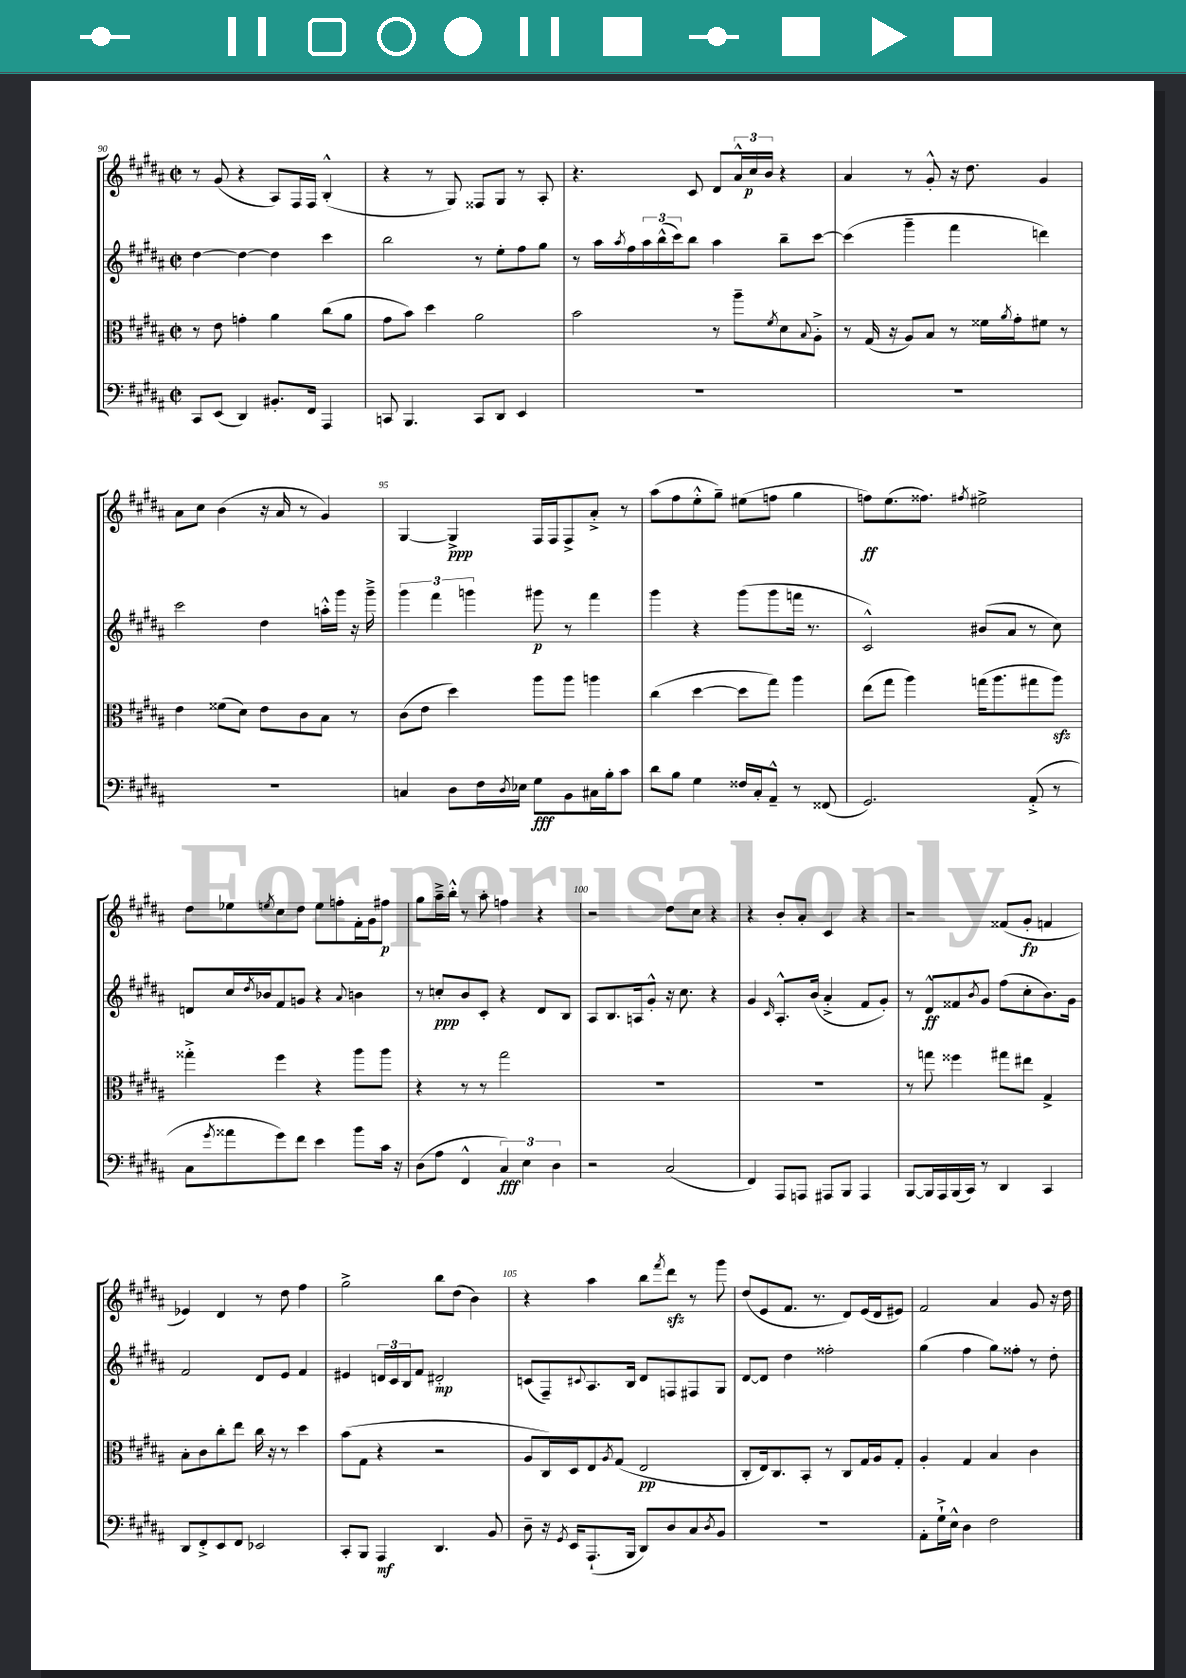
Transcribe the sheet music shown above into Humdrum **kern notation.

**kern	**kern	**kern	**kern
*staff4	*staff3	*staff2	*staff1
*clefF4	*clefC3	*clefG2	*clefG2
*k[f#c#g#d#a#]	*k[f#c#g#d#a#]	*k[f#c#g#d#a#]	*k[f#c#g#d#a#]
*M2/2	*M2/2	*M2/2	*M2/2
*met(c|)	*met(c|)	*met(c|)	*met(c|)
8CC#	8r	[4dd#	8r
(8EE	8e	.	(8g#
4DD#)	4g'	4dd#_	4r
8.BB#'	4a#	4dd#]	8A#)
.	.	.	16F#
16FF#	.	.	16F#
4AAA#	(8cc#	4ccc#	(4B'^^
.	8a#	.	.
=	=	=	=
8CC	8g#	2bb	4r
4.BBB	8b)	.	.
.	4dd#	.	8r
.	.	.	8G#)
8CC	2a#	8r	8F##
8DD#	.	8ee'	8G#
4EE	.	8ff#	8r
.	.	8gg#	8A#'
=	=	=	=
1r	2b	8r	4.r
.	.	16aa#	.
.	.	8qaa#	.
.	.	16ff#	.
.	.	24aa#	.
.	.	(24bb^^	.
.	.	24ccc#)	.
.	.	8bb	8c#
.	8r	4aa#	8d#
.	8aa#~	.	24a#^^
.	.	.	24cc#
.	.	.	24b
.	8qf#	.	.
.	8d#	8bb~	4r
.	8qqB	.	.
.	8A#'^	[8ccc#	.
=	=	=	=
1r	8r	(4ccc#]	4a#
.	(16G#	.	.
.	16r	.	.
.	8A#)	4ggg#~	8r
.	8B	.	8g#'^^
.	8r	4fff#	16r
.	.	.	8.dd#
.	16f##	.	.
.	8qa#	.	.
.	16g#'	.	.
.	8f#	4ddd)	4g#
.	8r	.	.
=	=	=	=
1r	4e	2ccc#	8a#
.	.	.	8cc#
.	(8f##	.	(4b
.	8d#)	.	.
.	8e	4dd#	16r
.	.	.	16a#
.	8c#	.	8r
.	8B	16aa'^^	4g#)
.	.	16ggg#	.
.	8r	16r	.
.	.	16ggg#~^	.
=	=	=	=
4C	(8c#	6ggg#	[4G#
.	8e	.	.
.	.	6fff#	.
8D#	4dd#)	.	4G#^]
.	.	6ggg	.
16F#	.	.	.
8qD#	.	.	.
16E-	.	.	.
8G#	8aa#	8ggg#	16F#
.	.	.	16F#
8BB	8aa#	8r	8F#^
16C#	4aa	4fff#	8a#'^
16B'	.	.	.
8c#	.	.	8r
=	=	=	=
8d#	(4cc#	4ggg#	(8aa#
8B	.	.	8ff#
4G#	[4dd#	4r	8ee'^^
.	.	.	8gg#~)
16F##	8dd#]	(8ggg#	(8ee#
16C#'	.	.	.
8AA#~^^	8gg#)	8ggg#	8ff
8r	4aa#	16fff	4gg#
.	.	8.r	.
(8FF##	.	.	.
=	=	=	=
2.GG#)	(8ee	2c#^^)	8ff)
.	8gg#	.	(8.ee
.	4aa#)	.	.
.	.	.	8.ff##)
.	.	.	8qff#
.	(16gg	(8b#	2ee#^
.	8.aa#	.	.
.	.	8a#	.
(8AA#'^	8gg#	8r	.
8r	8aa#)	8cc#)	.
=	=	=	=
8C#	4gg##'^	8d	8dd#
8qg#	.	.	.
8a##	.	16cc#	8ee-
.	.	8qdd#	.
.	.	16b-	.
.	.	.	8qee
8g#)	4ff#	8f#	8cc#
8f#	.	8g	8dd#
4e	4r	4r	8ee
.	.	.	8ff'
.	.	8qqa#	.
8b	8aa#	4b	16f#'
.	.	.	16g#
16c#	8aa#	.	8ff#
16r	.	.	.
=	=	=	=
(8D#	4r	8r	8gg#
8A#	.	8cc'	16aa#~^
.	.	.	16bb'^^
4FF#^^	8r	8b	8r
.	8r	8c#'	8aa#'
6C#)	2gg#	4r	4ff
6E	.	.	.
.	.	8d#	4r
6D#	.	.	.
.	.	8B	.
=	=	=	=
2r	1r	8A#	2r
.	.	8.B	.
.	.	16A	.
.	.	8g#'^^	.
(2C#	.	16r	8dd#
.	.	8.cc#	.
.	.	.	8cc#
.	.	4r	4r
=	=	=	=
4FF#)	1r	4g#	4r
.	.	16qqc#	.
8AAA#	.	8.A#'^^	8b'
8AAA	.	.	8a#'
.	.	(16b	.
8AAA#	.	4a#'^	4c#
8BBB	.	.	.
4AAA#	.	8f#	4r
.	.	8g#')	.
=	=	=	=
[8BBB	8r	8r	2r
16BBB]	8gg	8d#^^	.
16AAA#	.	.	.
(16BBB	4ff##	8f##	.
16CC#)	.	.	.
.	.	8qb	.
8r	.	8g#	.
4DD#	8gg#	(8ff#	(8f##
.	8ee#	8cc#'	8g#'
4CC#	4G#^	8.b)	4f
.	.	16g#	.
=	=	=	=
8DD#	8B'	2f#	4e-)
8FF#'^	8c#	.	.
8EE	8cc#'	.	4d#
8FF#	8ee	.	.
2EE-	16cc#	8d#	8r
.	16r	.	.
.	8r	8e	8dd#
.	4dd#	4f#	4ff#
=	=	=	=
8CC#'	(8b	4e#	2gg#^
8BBB	8G#	.	.
4AAA#	4r	24d	.
.	.	24c#	.
.	.	24B	.
.	.	8f#	.
4.DD#	2r	2d#'	8bb
.	.	.	(8dd#
.	.	.	4b)
8BB	.	.	.
=	=	=	=
8D#~	8A#	(8c	4r
16r	16C#)	8F#~)	.
8qGG#	.	.	.
16EE	16D#	.	.
.	.	8qqc#	.
(8.AAA#`	8E	8.A#	4aa#
.	8qA#	.	.
.	(8G#	.	.
16BBB	.	16B	.
8DD#)	2E	8d#	8bb
.	.	.	8qfff#
8D#	.	8F	8ddd#
8C#	.	8F#	8r
8qD#	.	.	.
8BB	.	8G#	8ggg#
=	=	=	=
1r	8C#'	[8d#	(8dd#
.	16E)	8d#]	8e
.	8.C#	.	.
.	.	4dd#	8.f#
.	8BB'	.	.
.	.	.	8.r
.	8r	2ff##'	.
.	8C#	.	8d#)
.	16G#	.	(16e
.	16A#	.	16d#
.	8G#'	.	8e#)
=	=	=	=
8AA#'	4A#'	(4gg#	2f#
16G#`^	.	.	.
16E^^	.	.	.
4D#	4G#	4ff#	.
2F#	4B	8gg#)	4a#
.	.	8ff##'	.
.	4c#	8r	8g#
.	.	8dd#'	16r
.	.	.	16dd#
==	==	==	==
*-	*-	*-	*-
